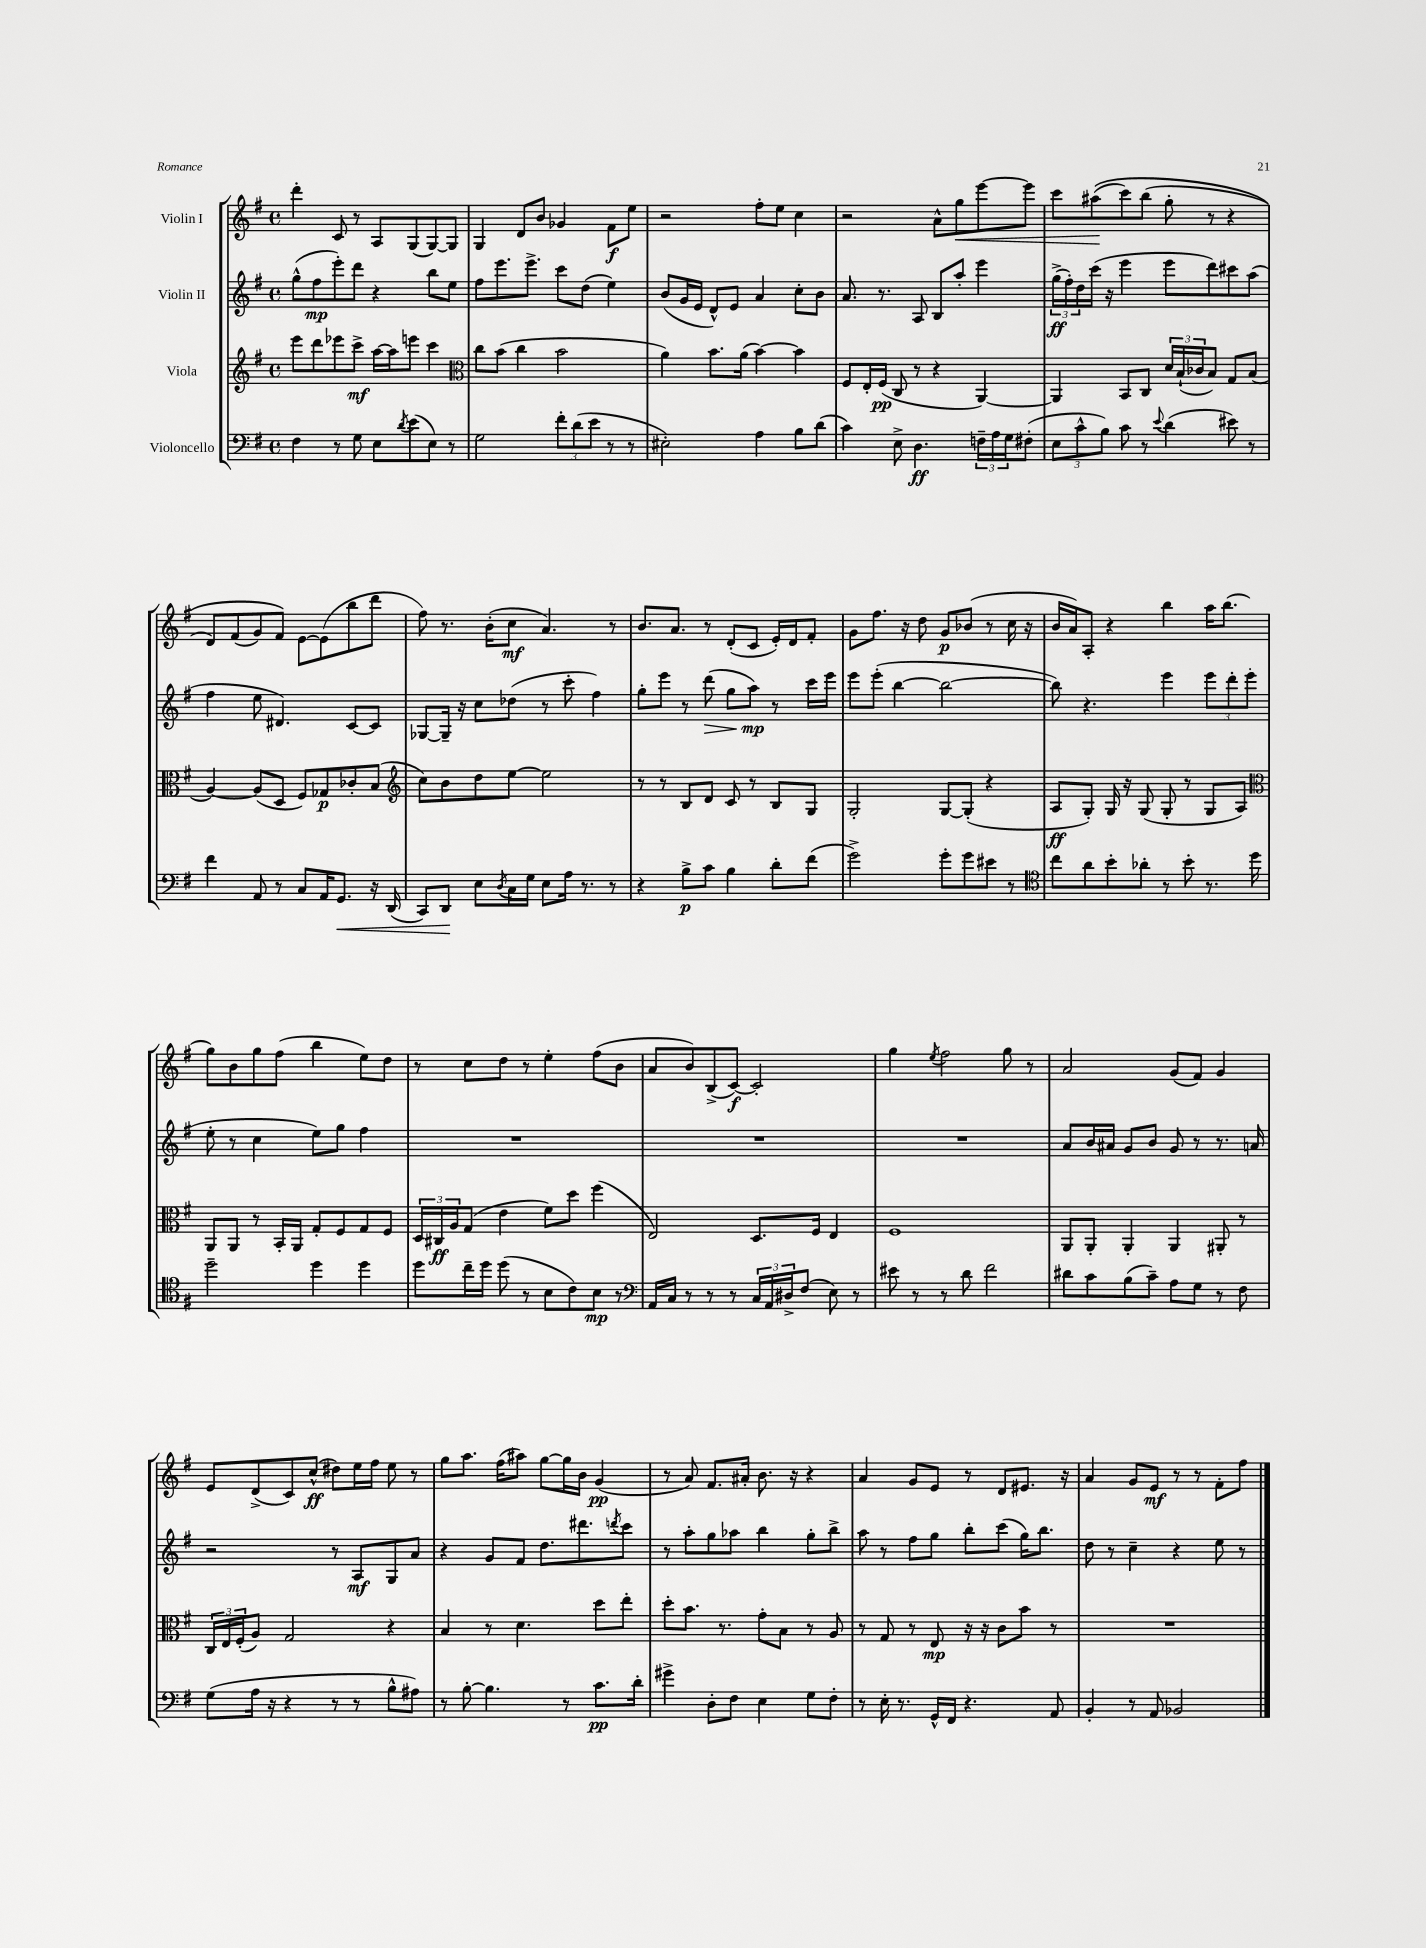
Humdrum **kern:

**kern	**dynam	**kern	**dynam	**kern	**dynam	**kern	**dynam
*part4	*part4	*part3	*part3	*part2	*part2	*part1	*part1
*staff4	*staff4	*staff3	*staff3	*staff2	*staff2	*staff1	*staff1
*I"Violoncello	*	*I"Viola	*	*I"Violin II	*	*I"Violin I	*
*clefF4	*	*clefG2	*	*clefG2	*	*clefG2	*
*k[f#]	*	*k[f#]	*	*k[f#]	*	*k[f#]	*
*M4/4	*	*M4/4	*	*M4/4	*	*M4/4	*
*met(c)	*	*met(c)	*	*met(c)	*	*met(c)	*
=19	=19	=19	=19	=19	=19	=19	=19
4F#\	.	8eee\L	.	(8gg^^\L	.	4ddd'\	.
.	.	8ddd\	.	8ff#\	mp	.	.
8r	.	8eee-X\	.	8eee'\)	.	8c/	.
8G\	.	8ccc^\J	mf	8ddd\J	.	8r	.
8E\L	.	[16aa\LL	.	4r	.	8A/L	.
.	.	16aa\J]	.	.	.	.	.
8qd/	.	.	.	.	.	.	.
(8e\	.	8eeen\J	.	.	.	(8G/	.
8E\J)	.	4ccc\	.	8bb\L	.	[8G/)	.
8r	.	.	.	8ee\J	.	8G/J]	.
=20	=20	=20	=20	=20	=20	=20	=20
*	*	*clefC3	*	*	*	*	*
2G\	.	8cc\L	.	8ff#\L	.	4G/	.
.	.	(8b\J	.	8.eee\	.	.	.
.	.	4cc\	.	.	.	8d/L	.
.	.	.	.	8.eee^\J	.	.	.
.	.	.	.	.	.	8b/J	.
12f#'\L	.	2b\	.	8ccc\L	.	4g-X/	.
(12d\	.	.	.	.	.	.	.
.	.	.	.	(8dd\J	.	.	.
12e\J	.	.	.	.	.	.	.
8r	.	.	.	4ee\)	.	8f#\L	f
8r	.	.	.	.	.	8ee\J	.
=21	=21	=21	=21	=21	=21	=21	=21
2E#X'\)	.	4a\)	.	(8b/L	.	2r	.
.	.	.	.	16g/L	.	.	.
.	.	.	.	16e/JJ	.	.	.
.	.	8.b\L	.	8d^^/L)	.	.	.
.	.	.	.	8e/J	.	.	.
.	.	(16a\Jk	.	.	.	.	.
4A\	.	[4b\)	.	4a/	.	8ff#'\L	.
.	.	.	.	.	.	8ee\J	.
8B\L	.	4b\]	.	8cc'\L	.	4cc\	.
(8d\J	.	.	.	8b\J	.	.	.
=22	=22	=22	=22	=22	=22	=22	=22
4c\)	.	8F#/L	.	8.a/	.	2r	.
.	.	16E'/L	.	.	.	.	.
.	.	(16F#/JJ	pp	8.r	.	.	.
8E^\	.	8C/	.	.	.	.	.
4.D\	ff	8r	.	8A/	.	.	.
.	.	4r	.	8B/L	.	8a^^\L	.
!	!	!	!	!	!	!	!LO:HP:b
.	.	.	.	8aa'/J	.	8gg\	<
24Fn~\LL	.	[4AA/)	.	4eee\	.	[8eee\	.
24A\	.	.	.	.	.	.	.
24G\J	.	.	.	.	.	.	.
(8F#X'\J	.	.	.	.	.	8eee\J]	.
=23	=23	=23	=23	=23	=23	=23	=23
12E\L	.	4AA/]	.	(24gg^\LL	ff	8ccc\L	.
.	.	.	.	24ff#'\)	.	.	.
12c^^\	.	.	.	24dd\	.	.	.
.	.	.	.	(16ccc\JJ	.	((8aa#X\	.
12B\J)	.	.	.	.	.	.	.
.	.	.	.	16r	.	.	.
8c\	.	8BB/L	.	4eee\	.	8ccc\)	[
8r	.	8C/J	.	.	.	(8bb\J	.
8qqe/	.	.	.	.	.	.	.
(4d\	.	24d/LL	.	8eee\L	.	8gg'\	.
.	.	(24B`/	.	.	.	.	.
.	.	24c-X/J	.	.	.	.	.
.	.	8B/J)	.	8ddd\)	.	8r	.
8e#X\)	.	8G/L	.	8ccc#X\	.	4r	.
8r	.	(8B/J	.	(8aa\J	.	.	.
!!LO:LB:g=z
=24	=24	=24	=24	=24	=24	=24	=24
4f#\	.	[4A/)	.	4ff#\	.	8d/L)	.
.	.	.	.	.	.	(8f#/	.
8AA/	.	(8A/L]	.	8ee\	.	8g/)	.
8r	.	8D/J	.	4.d#X/)	.	8f#/J)	.
8C/L	.	8F#/L)	.	.	.	[8e\L	.
16AA/K	.	8G-X/	p	.	.	(8e\]	.
!	!LO:HP:b	!	!	!	!	!	!
8.GG/J	<	.	.	.	.	.	.
.	.	8c-X'/	.	[8c/L	.	8bb\	.
16r	.	(8B/J	.	8c/J]	.	8ddd\J	.
(16DD/	.	.	.	.	.	.	.
=25	=25	=25	=25	=25	=25	=25	=25
*	*	*clefG2	*	*	*	*	*
8CC/L)	.	8cc\L)	.	[8G-X/L	.	8ff#\)	.
8DD/J	.	8b\	.	16G-~/Jk]	.	8.r	.
.	.	.	.	16r	.	.	.
8E\L	[	8dd\	.	8cc\L	.	.	.
.	.	.	.	.	.	(16b'\KL	.
8qD/	.	.	.	.	.	.	.
16C\L	.	[8ee\J	.	(8dd-X\J	.	8cc\J	mf
16G\JJ	.	.	.	.	.	.	.
8E\L	.	2ee\]	.	8r	.	4.a/)	.
16A\Jk	.	.	.	8ccc'\	.	.	.
8.r	.	.	.	.	.	.	.
.	.	.	.	4ff#\)	.	.	.
8r	.	.	.	.	.	8r	.
=26	=26	=26	=26	=26	=26	=26	=26
4r	.	8r	.	8gg'\L	.	8.b/L	.
.	.	8r	.	8eee\J	.	.	.
.	.	.	.	.	.	8.a/J	.
8B^\L	p	8B/L	.	8r	.	.	.
!	!	!	!	!	!LO:HP:b	!	!
8c\J	.	8d/J	.	(8ddd\	>	8r	.
4B\	.	8c/	.	8gg\L	.	(8d'/L	.
.	.	8r	.	8aa\J)	mp	8c/J	.
8d'\L	.	8B/L	.	8r	]	16e'/LL)	.
.	.	.	.	.	.	16d/J	.
(8f#\J	.	8G/J	.	16ccc\LL	.	8f#'/J	.
.	.	.	.	16eee\JJ	.	.	.
=27	=27	=27	=27	=27	=27	=27	=27
2g^\)	.	2G'/	.	8eee\L	.	8g\L	.
.	.	.	.	(8eee'\J	.	8.ff#\J	.
.	.	.	.	[4bb\	.	.	.
.	.	.	.	.	.	16r	.
.	.	.	.	.	.	8dd\	.
8g'\L	.	[8G/L	.	2bb\_	.	8g/L	p
8g\	.	(8G'/J]	.	.	.	(8b-X/J	.
8e#X\J	.	4r	.	.	.	8r	.
8r	.	.	.	.	.	16cc\	.
.	.	.	.	.	.	16r	.
=28	=28	=28	=28	=28	=28	=28	=28
*clefC4	*	*	*	*	*	*	*
8cc\L	.	8A/L	ff	8bb\])	.	16b/LL	.
.	.	.	.	.	.	16a/J)	.
8a\	.	8G'/J)	.	4.r	.	8A'/J	.
8b'\	.	16G/	.	.	.	4r	.
.	.	16r	.	.	.	.	.
8a-X'\J	.	(8G/	.	.	.	.	.
8r	.	8G'/	.	4eee\	.	4bb\	.
8b'\	.	8r	.	.	.	.	.
8.r	.	8G/L	.	12eee\L	.	16aa\KL	.
.	.	.	.	.	.	(8.bb\J	.
.	.	.	.	12ddd'\	.	.	.
.	.	8A/J)	.	.	.	.	.
.	.	.	.	(12eee\J	.	.	.
16dd\	.	.	.	.	.	.	.
!!LO:LB:g=z
=29	=29	=29	=29	=29	=29	=29	=29
*	*	*clefC3	*	*	*	*	*
2dd~\	.	8AA/L	.	8ee'\	.	8gg\L)	.
.	.	8AA/J	.	8r	.	8b\	.
.	.	8r	.	4cc\	.	8gg\	.
.	.	16BB'/LL	.	.	.	(8ff#\J	.
.	.	16AA/JJ	.	.	.	.	.
4dd\	.	8G'/L	.	8ee\L)	.	4bb\	.
.	.	8F#/	.	8gg\J	.	.	.
4dd\	.	8G/	.	4ff#\	.	8ee\L)	.
.	.	8F#/J	.	.	.	8dd\J	.
=30	=30	=30	=30	=30	=30	=30	=30
8dd\L	.	24D/LL	.	1r	.	8r	.
.	.	24C#X/	ff	.	.	.	.
.	.	24A/J	.	.	.	.	.
16cc~\L	.	(8G/J	.	.	.	8cc\L	.
16dd\JJ	.	.	.	.	.	.	.
(8dd\	.	4e\	.	.	.	8dd\J	.
8r	.	.	.	.	.	8r	.
8B\L	.	8f#\L)	.	.	.	4ee'\	.
8c\)	.	8dd\J	.	.	.	.	.
8B\J	mp	(4ff#\	.	.	.	(8ff#\L	.
8r	.	.	.	.	.	8b\J	.
=31	=31	=31	=31	=31	=31	=31	=31
*clefF4	*	*	*	*	*	*	*
16AA/LL	.	2E/)	.	1r	.	8a/L	.
16C/JJ	.	.	.	.	.	.	.
8r	.	.	.	.	.	8b/)	.
8r	.	.	.	.	.	(8B^/	.
8r	.	.	.	.	.	[8c/J)	f
24C/LL	.	8.D/L	.	.	.	2c'/]	.
24AA/	.	.	.	.	.	.	.
24D#X^/J	.	.	.	.	.	.	.
(8F#/J	.	.	.	.	.	.	.
.	.	16F#/Jk	.	.	.	.	.
8E\)	.	4E/	.	.	.	.	.
8r	.	.	.	.	.	.	.
=32	=32	=32	=32	=32	=32	=32	=32
8e#X\	.	1F#	.	1r	.	4gg\	.
8r	.	.	.	.	.	.	.
.	.	.	.	.	.	8qee/	.
8r	.	.	.	.	.	2ff#\	.
8d\	.	.	.	.	.	.	.
2f#\	.	.	.	.	.	.	.
.	.	.	.	.	.	8gg\	.
.	.	.	.	.	.	8r	.
=33	=33	=33	=33	=33	=33	=33	=33
8d#X\L	.	8AA/L	.	8a/L	.	2a/	.
8c\	.	8AA'/J	.	16b/L	.	.	.
.	.	.	.	16a#X/JJ	.	.	.
(8B\	.	4AA'/	.	8g/L	.	.	.
8c~\J)	.	.	.	8b/J	.	.	.
8A\L	.	4AA/	.	8g/	.	(8g/L	.
8G\J	.	.	.	8r	.	8f#/J)	.
8r	.	8AA#X'/	.	8.r	.	4g/	.
8F#\	.	8r	.	.	.	.	.
.	.	.	.	16an/	.	.	.
!!LO:LB:g=z
=34	=34	=34	=34	=34	=34	=34	=34
(8G\L	.	24C/LL	.	2r	.	8e/L	.
.	.	24E/	.	.	.	.	.
.	.	(24F#'/J	.	.	.	.	.
16A\Jk	.	8A/J)	.	.	.	(8d^/	.
16r	.	.	.	.	.	.	.
4r	.	2G/	.	.	.	8c/)	.
.	.	.	.	.	.	(8cc^^/J	ff
8r	.	.	.	8r	.	8dd#X\L)	.
8r	.	.	.	8A/L	mf	16ee\L	.
.	.	.	.	.	.	16ff#\JJ	.
8B^^\L	.	4r	.	8G/	.	8ee\	.
8A#X\J)	.	.	.	8a/J	.	8r	.
=35	=35	=35	=35	=35	=35	=35	=35
8r	.	4B/	.	4r	.	8gg\L	.
[8B'\	.	.	.	.	.	8.aa\J	.
4.B\]	.	8r	.	8g/L	.	.	.
.	.	.	.	.	.	(16ff#\KL	.
.	.	4.d\	.	8f#/J	.	8aa#X\J)	.
.	.	.	.	8.dd\L	.	[8gg\L	.
8r	.	.	.	.	.	16gg\L]	.
.	.	.	.	8.ddd#X\	.	16b\JJ	.
8.c\L	pp	8dd\L	.	.	.	(4g/	pp
.	.	.	.	8qdddn/	.	.	.
.	.	8ee'\J	.	8ccc\J	.	.	.
16d'\Jk	.	.	.	.	.	.	.
=36	=36	=36	=36	=36	=36	=36	=36
4g#X^\	.	8dd'\L	.	8r	.	8r	.
.	.	8.b\J	.	8aa'\L	.	8a/)	.
8D'\L	.	.	.	8gg\	.	8.f#/L	.
.	.	8.r	.	.	.	.	.
8F#\J	.	.	.	8aa-X\J	.	.	.
.	.	.	.	.	.	16a#X'/Jk	.
4E\	.	8g'\L	.	4bb\	.	8.b\	.
.	.	8B\J	.	.	.	.	.
.	.	.	.	.	.	16r	.
8G\L	.	8r	.	8gg'\L	.	4r	.
8F#'\J	.	8A/	.	8bb^\J	.	.	.
=37	=37	=37	=37	=37	=37	=37	=37
8r	.	8r	.	8aa\	.	4a/	.
16E'\	.	8G/	.	8r	.	.	.
8.r	.	.	.	.	.	.	.
.	.	8r	.	8ff#\L	.	8g/L	.
16GG^^/LL	.	8E/	mp	8gg\J	.	8e/J	.
16FF#/JJ	.	.	.	.	.	.	.
4.r	.	16r	.	8bb'\L	.	8r	.
.	.	16r	.	.	.	.	.
.	.	8c\L	.	(8ccc\J	.	8d/L	.
.	.	8b\J	.	16gg\KL)	.	8.e#X/J	.
.	.	.	.	8.bb\J	.	.	.
8AA/	.	8r	.	.	.	.	.
.	.	.	.	.	.	16r	.
=38	=38	=38	=38	=38	=38	=38	=38
4BB'/	.	1r	.	8dd\	.	4a/	.
.	.	.	.	8r	.	.	.
8r	.	.	.	4cc~\	.	8g/L	.
8AA/	.	.	.	.	.	8e/J	mf
2BB-X/	.	.	.	4r	.	8r	.
.	.	.	.	.	.	8r	.
.	.	.	.	8ee\	.	8f#'\L	.
.	.	.	.	8r	.	8ff#\J	.
==	==	==	==	==	==	==	==
*-	*-	*-	*-	*-	*-	*-	*-
